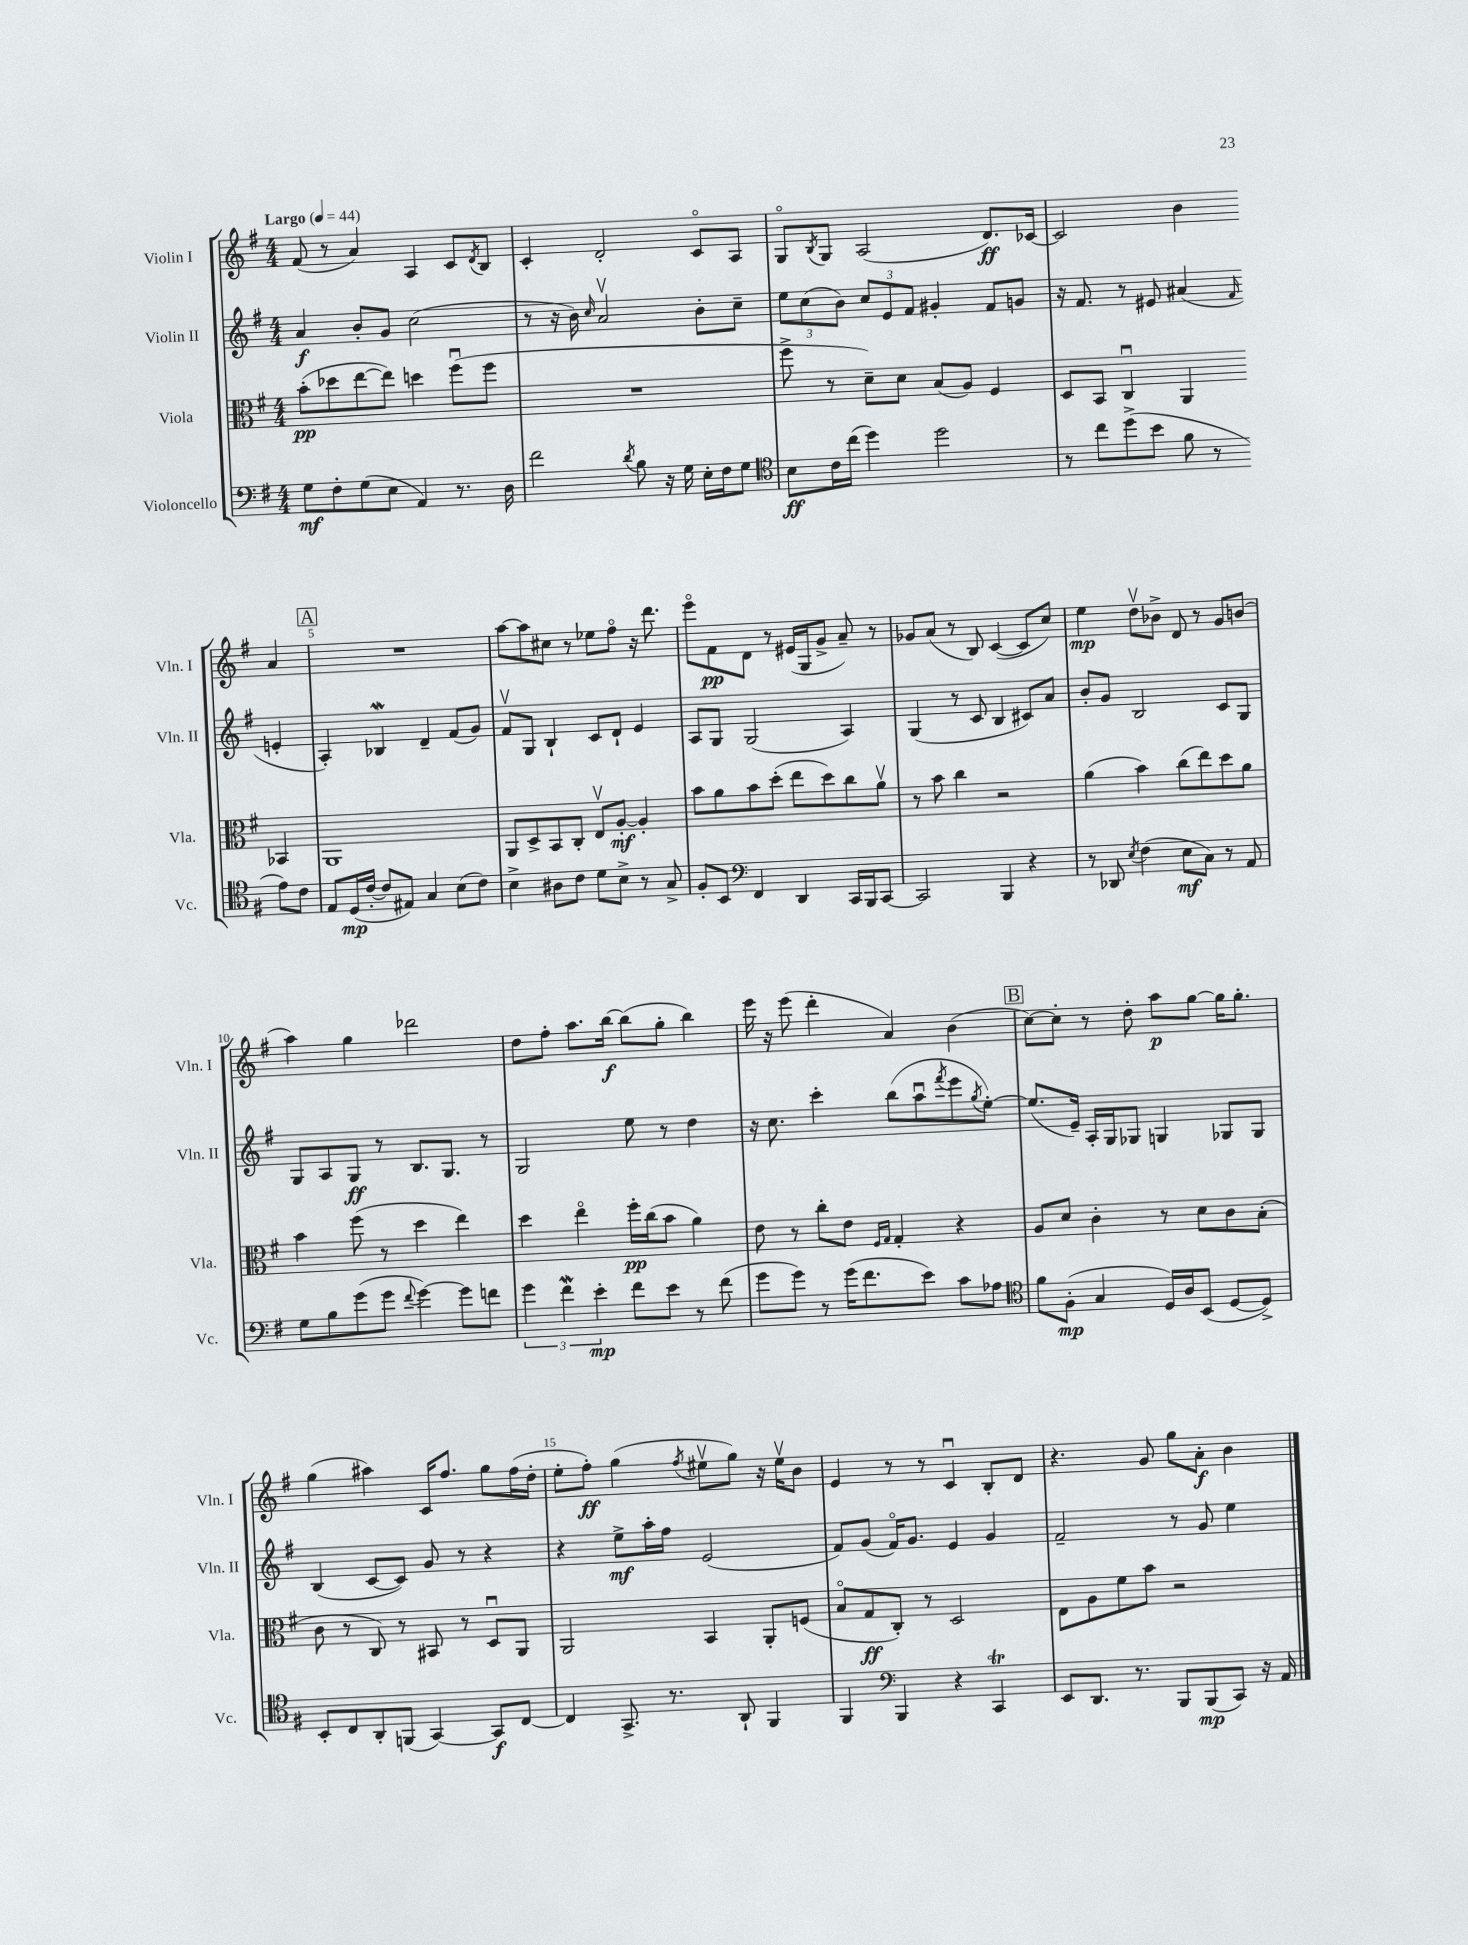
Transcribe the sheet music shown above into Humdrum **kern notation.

**kern	**dynam	**kern	**dynam	**kern	**dynam	**kern	**dynam
*part4	*part4	*part3	*part3	*part2	*part2	*part1	*part1
*staff4	*staff4	*staff3	*staff3	*staff2	*staff2	*staff1	*staff1
*I"Violoncello	*	*I"Viola	*	*I"Violin II	*	*I"Violin I	*
*I'Vc.	*	*I'Vla.	*	*I'Vln. II	*	*I'Vln. I	*
*clefF4	*	*clefC3	*	*clefG2	*	*clefG2	*
*k[f#]	*	*k[f#]	*	*k[f#]	*	*k[f#]	*
*M4/4	*	*M4/4	*	*M4/4	*	*M4/4	*
*MM44	*	*MM44	*	*MM44	*	*MM44	*
=1	=1	=1	=1	=1	=1	=1	=1
!	!	!	!	!	!	!LO:TX:a:B:t=Largo	!
8G\L	mf	(8b'\L	pp	4a/	f	(8f#/	.
8F#'\	.	8dd-X\	.	.	.	8r	.
(8G\	.	[8ee\	.	8b'/L	.	4a/)	.
8E\J	.	8ee\J])	.	8g/J	.	.	.
4AA/)	.	4ddn\	.	(2cc\	.	4A/	.
8.r	.	(8ff#u\L	.	.	.	8c/L	.
.	.	.	.	.	.	8qd/	.
.	.	8ff#\J	.	.	.	8B/J	.
16D\	.	.	.	.	.	.	.
=2	=2	=2	=2	=2	=2	=2	=2
2f#\	.	1r	.	8r	.	4c'/	.
.	.	.	.	16r	.	.	.
.	.	.	.	16b\)	.	.	.
.	.	.	.	16qqcc/	.	.	.
.	.	.	.	2av/	.	2d'/	.
8qd/	.	.	.	.	.	.	.
8B\	.	.	.	.	.	.	.
16r	.	.	.	.	.	.	.
16G\	.	.	.	.	.	.	.
16E'\LL	.	.	.	8b'\L	.	8c/L	.
16F#\J	.	.	.	.	.	.	.
8G\J	.	.	.	8cc~\J	.	8A/J	.
=3	=3	=3	=3	=3	=3	=3	=3
*clefC4	*	*	*	*	*	*	*
8B\L	ff	8ff#^\	.	12ee\L	.	8G/L	.
.	.	.	.	(12cc\	.	.	.
.	.	.	.	.	.	8qB/	.
16c\L	.	8r	.	.	.	8G/J	.
.	.	.	.	12b\J)	.	.	.
(16cc\JJ	.	.	.	.	.	.	.
4dd\)	.	8d~\L)	.	12cc/L	.	(2A/	.
.	.	.	.	12e/	.	.	.
.	.	8d\J	.	.	.	.	.
.	.	.	.	12f#/J	.	.	.
2dd\	.	(8B/L	.	4g#X'/	.	.	.
.	.	8A/J)	.	.	.	.	.
.	.	4F#/	.	8f#/L	.	8.d/L)	ff
.	.	.	.	8gn/J	.	.	.
.	.	.	.	.	.	[16c-X/Jk	.
=4	=4	=4	=4	=4	=4	=4	=4
8r	.	8D/L	.	16r	.	2c-/]	.
.	.	.	.	8.f#/	.	.	.
8cc\L	.	8BB/J	.	.	.	.	.
(8dd^\	.	4Cu/	.	8r	.	.	.
8b\J	.	.	.	8e#X/	.	.	.
8f#\	.	4AA/	.	(4a#X/	.	4b\	.
8r	.	.	.	.	.	.	.
.	.	.	.	16qqf#/	.	.	.
8e\L)	.	4BB-X/	.	4en'/	.	4a/	.
8c\J	.	.	.	.	.	.	.
!!LO:LB:g=z
!!LO:REH:place=s1:t=A
=5	=5	=5	=5	=5	=5	=5	=5
8E/L	.	1AA	.	4A'/)	.	1r	.
(16D/L	mp	.	.	.	.	.	.
[16c'/JJ	.	.	.	.	.	.	.
8c/L]	.	.	.	4B-Xw/	.	.	.
8E#X/J)	.	.	.	.	.	.	.
4G/	.	.	.	4d~/	.	.	.
(8B\L	.	.	.	(8f#/L	.	.	.
8c\J)	.	.	.	8g/J)	.	.	.
=6	=6	=6	=6	=6	=6	=6	=6
4B^\	.	8AA/L	.	8f#v/L	.	[8aa\L	.
.	.	8D^/	.	8G/J	.	8aa\]	.
8A#X\L	.	8BB/	.	4B`/	.	8cc#X\J	.
8c\J	.	8C'/J	.	.	.	8r	.
8d\L	.	8Ev/L	.	8c/L	.	8ee-X\L	.
8B^\J	.	[8A'/J	mf	8d`/J	.	8ff#\J	.
8r	.	4A'/]	.	4e/	.	16r	.
.	.	.	.	.	.	8.ddd\	.
8G^/	.	.	.	.	.	.	.
=7	=7	=7	=7	=7	=7	=7	=7
8F#'/L	.	8b\L	.	8A/L	.	8eee\L	.
8BB/J	.	8a\	.	8G/J	.	8f#\	pp
*clefF4	*	*	*	*	*	*	*
4FF#/	.	8b\	.	(2G/	.	8d\J	.
.	.	(8dd'\J	.	.	.	8r	.
4DD/	.	8ee\L	.	.	.	(16e#X/LL	.
.	.	.	.	.	.	16G/J	.
.	.	8dd\)	.	.	.	8g^/J	.
16CC/LL	.	8cc\	.	4A/)	.	8a~/)	.
16BBB/J	.	.	.	.	.	.	.
[8CC/J	.	8av\J	.	.	.	8r	.
=8	=8	=8	=8	=8	=8	=8	=8
2CC/]	.	8r	.	(4G/	.	8g-X/L	.
.	.	8b\	.	.	.	(8a/J	.
.	.	4cc\	.	8r	.	8r	.
.	.	.	.	8c/	.	8B/)	.
4BBB/	.	2r	.	4B/	.	([4c/	.
4r	.	.	.	8c#X/L)	.	8c/L]	.
.	.	.	.	8a/J	.	8cc/J)	.
=9	=9	=9	=9	=9	=9	=9	=9
8r	.	(4a\	.	8b'/L	.	4ee\	mp
8DD-X/	.	.	.	8g/J	.	.	.
8qE/	.	.	.	.	.	.	.
(4F#\	.	4b\)	.	2B/	.	8ddv\L	.
.	.	.	.	.	.	8b-X^\J	.
8E\L	mf	(8cc\L	.	.	.	8d/	.
8C\J)	.	8ee\)	.	.	.	8r	.
8r	.	8dd\	.	8c/L	.	8g/L	.
8AA/	.	8a\J	.	8G/J	.	(8bn/J	.
!!LO:LB:g=z
=10	=10	=10	=10	=10	=10	=10	=10
8G\L	.	4b\	.	8G/L	.	4aa\)	.
8B\	.	.	.	8A/	.	.	.
(8g\	.	(8ff#\	.	8G/J	ff	4gg\	.
8g\J	.	8r	.	8r	.	.	.
8qqf#/	.	.	.	.	.	.	.
[4g\)	.	4dd\	.	8.B/L	.	2ddd-X\	.
.	.	.	.	8.G/J	.	.	.
8g\L]	.	4ee\)	.	.	.	.	.
8fn\J	.	.	.	8r	.	.	.
=11	=11	=11	=11	=11	=11	=11	=11
6g\	.	4dd\	.	2G/	.	8dd\L	.
.	.	.	.	.	.	8ff#'\J	.
6f#W\	.	.	.	.	.	.	.
.	.	4ee\	.	.	.	8.aa\L	.
6e'\	mp	.	.	.	.	.	.
.	.	.	.	.	.	[16bb\Jk	f
8f#\L	.	16ff#'\LL	pp	8ee\	.	(8bb\L]	.
.	.	(16cc\J	.	.	.	.	.
8e\J	.	8b\J	.	8r	.	8gg'\J	.
8r	.	4a\)	.	4dd\	.	4bb\)	.
(8f#\	.	.	.	.	.	.	.
=12	=12	=12	=12	=12	=12	=12	=12
8g\L	.	8e\	.	16r	.	16eee\	.
.	.	.	.	8.cc\	.	16r	.
8g\J)	.	8r	.	.	.	(8eee\	.
8r	.	8cc'\L	.	4ccc'\	.	4ddd'\	.
(16g\KL	.	8e\J	.	.	.	.	.
8.f#\	.	.	.	.	.	.	.
.	.	16qqF#/LL	.	.	.	.	.
.	.	16qqG/JJ	.	.	.	.	.
.	.	4G'/	.	(8bb\L	.	4a/)	.
8e\J)	.	.	.	8aau\	.	.	.
.	.	.	.	8qfff#/	.	.	.
8c\L	.	4r	.	8eee\	.	(4b\	.
.	.	.	.	8qgg/	.	.	.
8A-X\J	.	.	.	[8ee'\J)	.	.	.
!!LO:REH:place=s1:t=B
=13	=13	=13	=13	=13	=13	=13	=13
*clefC4	*	*	*	*	*	*	*
8f#\L	.	8A/L	.	(8.ee/L]	.	[8cc\L)	.
(8F#'\J	mp	8d/J	.	.	.	8cc'\J]	.
.	.	.	.	16e~/Jk)	.	.	.
4G/	.	4c'\	.	16A'/LL	.	8r	.
.	.	.	.	16G/J	.	.	.
.	.	.	.	8G-X/J	.	8dd'\	.
16D/LL)	.	8r	.	4Gn/	.	8aa\L	p
16A/J	.	.	.	.	.	.	.
(8BB/J	.	8d\L	.	.	.	[8gg\J	.
[8D/L	.	8c\	.	8G-X/L	.	16gg\KL]	.
.	.	.	.	.	.	8.gg'\J	.
8D^/J])	.	(8B'\J	.	8G-/J	.	.	.
!!LO:LB:g=z
=14	=14	=14	=14	=14	=14	=14	=14
8BB'/L	.	8c\	.	(4B/	.	(4gg\	.
8C/	.	8r	.	.	.	.	.
8AA'/	.	8C/)	.	[8c/L	.	4aa#X\)	.
(8FFn/J	.	8r	.	8c/J])	.	.	.
[4GG/)	.	8BB#X/	.	8g/	.	16c/KL	.
.	.	.	.	.	.	8.ff#/J	.
.	.	8r	.	8r	.	.	.
8GG/L]	f	8Du/L	.	4r	.	8gg\L	.
[8C/J	.	8AA/J	.	.	.	(16ff#\L	.
.	.	.	.	.	.	16dd'\JJ	.
=15	=15	=15	=15	=15	=15	=15	=15
4C/]	.	2AA/	.	4r	.	8ee'\L	.
.	.	.	.	.	.	8ff#'\J)	ff
8.GG^/	.	.	.	8ee^\L	mf	(4gg\	.
.	.	.	.	16aa'\L	.	.	.
8.r	.	.	.	16ff#\JJ	.	.	.
.	.	.	.	.	.	8qff#/	.
.	.	4BB/	.	(2e/	.	8ee#Xv\L	.
8AA`/	.	.	.	.	.	8gg\J)	.
4FF#/	.	8AA'/L	.	.	.	16r	.
.	.	.	.	.	.	16ee#v\KL	.
.	.	(8Fn/J	.	.	.	8b\J	.
=16	=16	=16	=16	=16	=16	=16	=16
4FF#/	.	8B/L	.	8f#/L)	.	4e/	.
.	.	8G/	ff	(8g/J	.	.	.
*clefF4	*	*	*	*	*	*	*
4BBB/	.	8C'/J)	.	16f#/KL)	.	8r	.
.	.	.	.	8.g/J	.	.	.
.	.	8r	.	.	.	8r	.
4r	.	2D/	.	4e/	.	4cu/	.
4CCT/	.	.	.	4g/	.	8B'/L	.
.	.	.	.	.	.	8d/J	.
=17	=17	=17	=17	=17	=17	=17	=17
8EE/L	.	8E\L	.	2f#~/	.	4.r	.
8.DD/J	.	8A\	.	.	.	.	.
.	.	8f#\	.	.	.	.	.
8.r	.	.	.	.	.	.	.
.	.	8b\J	.	.	.	8g/	.
8BBB/L	.	2r	.	8r	.	8gg\L	.
(8BBB/	mp	.	.	8g/	.	8a'\J	f
8CC/J)	.	.	.	4ee\	.	4b\	.
16r	.	.	.	.	.	.	.
16AA/	.	.	.	.	.	.	.
==	==	==	==	==	==	==	==
*-	*-	*-	*-	*-	*-	*-	*-
